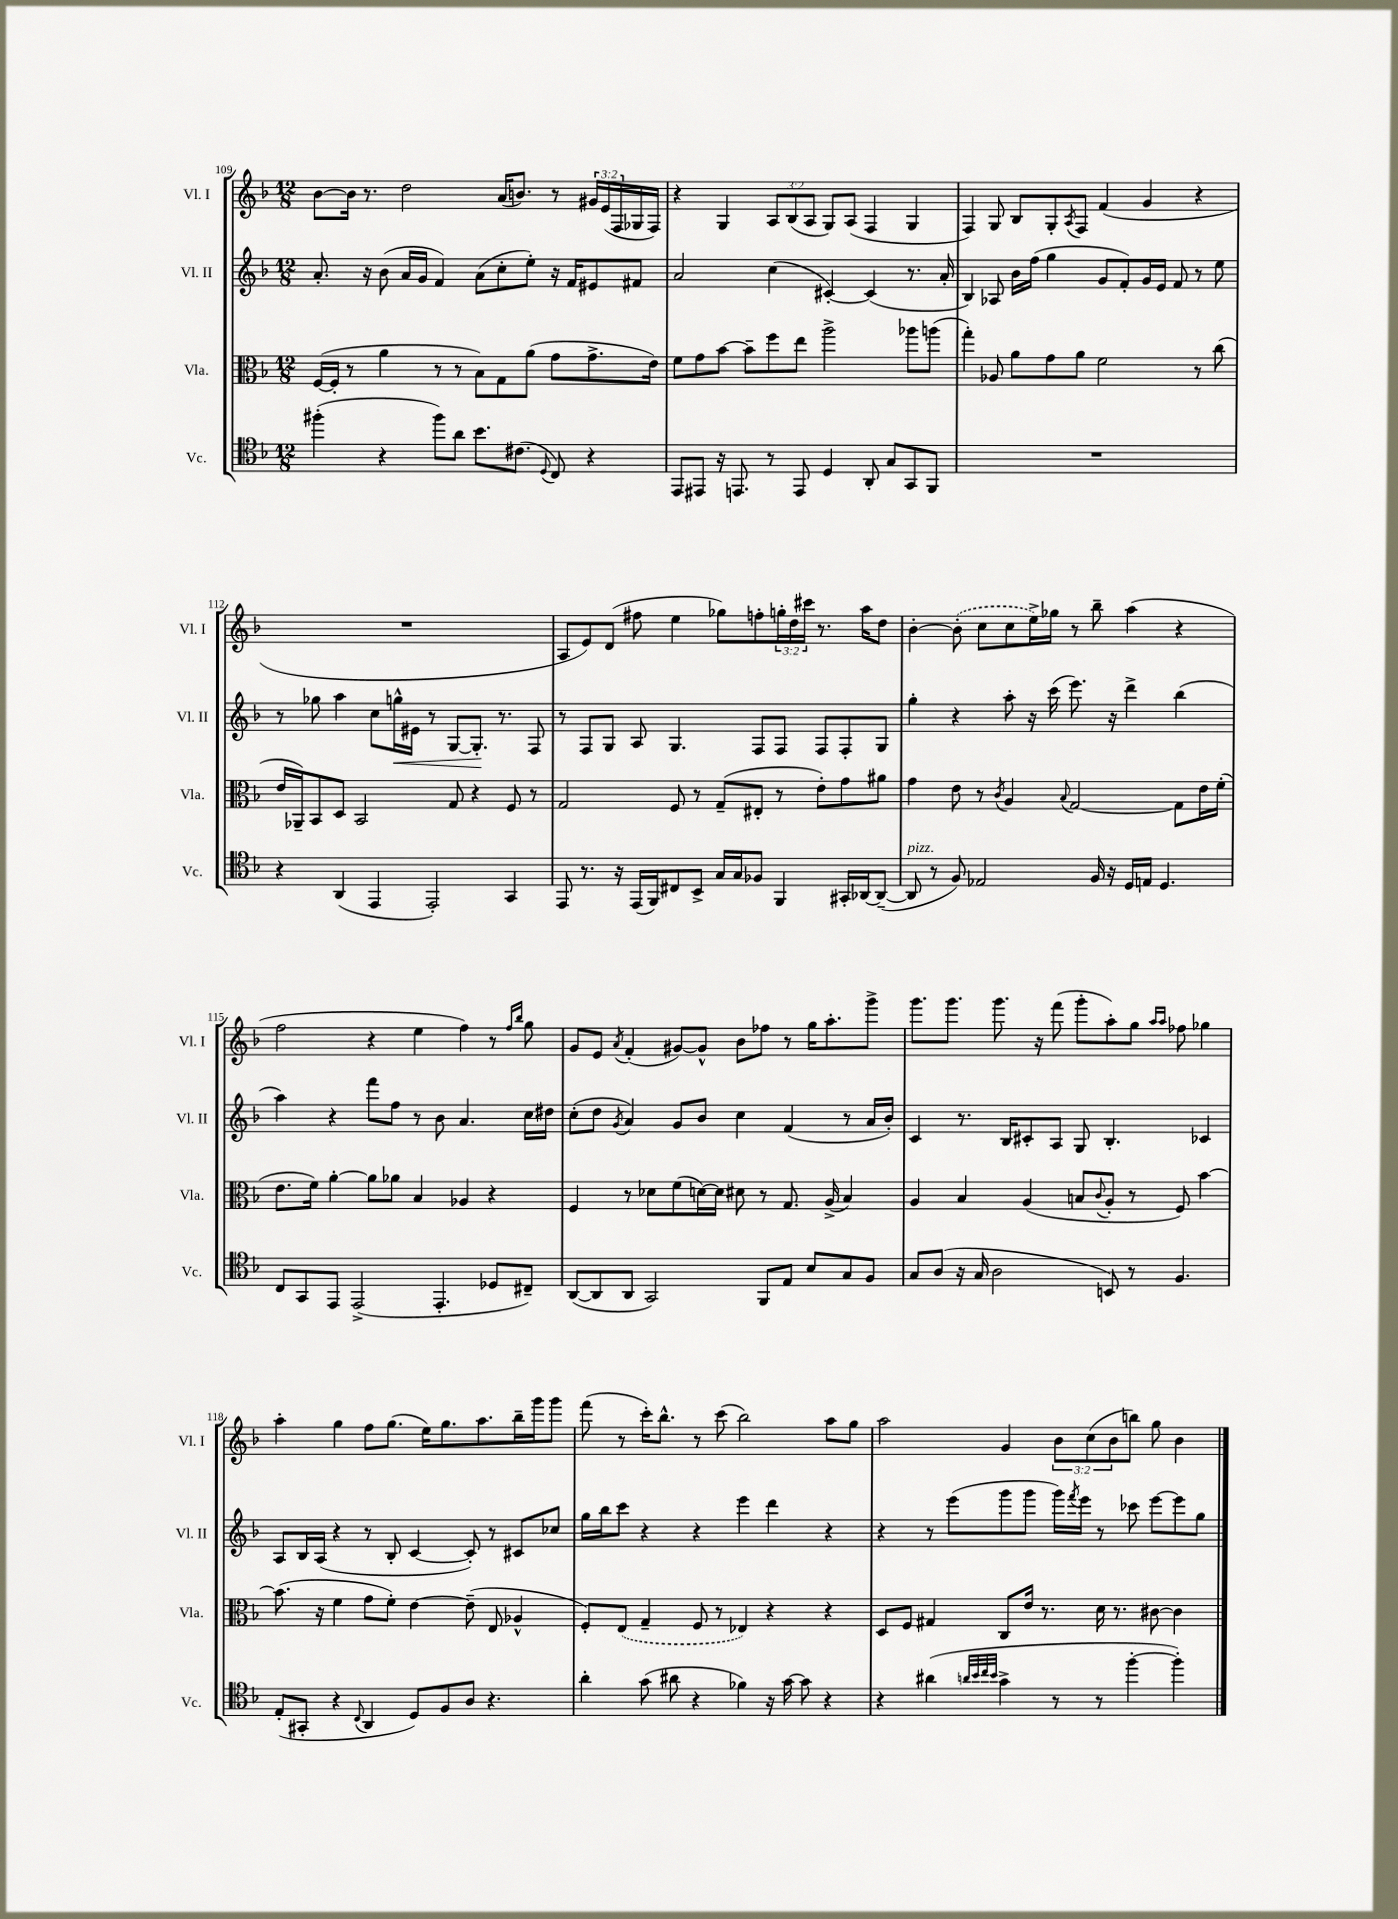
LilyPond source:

<<
\new StaffGroup <<
\new Staff = "s0" \with { instrumentName = "Vl. I" shortInstrumentName = "Vl. I" } {
    \clef treble \key f \major \numericTimeSignature \time 12/8 \override Staff.TupletNumber.text = #tuplet-number::calc-fraction-text
    bes'8~ bes'16 r8. d''2 a'16( b'8.) r8 \tuplet 3/2 { gis'16 e'16( f16 } ges16 f16) |
    r4 g4 \tuplet 3/2 { a8 bes8( a8 } g8) a8( f4 g4 |
    f4) g8 bes8 g8-. \acciaccatura { a8 } f8 f'4( g'4 r4 |
    R1. |
    a8 e'8) d'8( fis''8 e''4 ges''8) f''8-. \tuplet 3/2 { g''16-. d''16 cis'''16 } r8. a''16 d''8 |
    bes'4~-. \once \slurDashed bes'8-.( c''8 c''8 e''16->) ges''16 r8 bes''8-- a''4( r4 |
    f''2 r4 e''4 f''4) r8 \grace { f''16 bes''16 } g''8 |
    g'8 e'8 \acciaccatura { a'8 } f'4-.( gis'8~) gis'8-^ bes'8 fes''8 r8 g''16 a''8.-. g'''8-> |
    g'''8. g'''8. g'''8. r16 f'''8( g'''8-. a''8-.) g''8 \grace { a''16 a''16 } fes''8 ges''4 |
    a''4-. g''4 f''8 g''8.( e''16) g''8. a''8. bes''16-- g'''16 g'''8 |
    f'''8( r8 c'''16-.) bes''8.-^ r8 c'''8( bes''2) a''8 g''8 |
    a''2 g'4 \tuplet 3/2 { bes'8 c''8( bes'8 } b''8) g''8 bes'4 \bar "|." |
}
\new Staff = "s1" \with { instrumentName = "Vl. II" shortInstrumentName = "Vl. II" } {
    \clef treble \key f \major \numericTimeSignature \time 12/8
    a'8.-. r16 bes'8( a'16 g'16 f'4) a'8( c''8-. e''8-.) r16 f'16 eis'8 fis'8 |
    a'2 c''4( cis'4~-.) cis'4( r8. a'16-. |
    bes4) aes8 bes'16 f''16( g''4 g'8 f'8-.) g'16 e'16 f'8 r8 e''8 |
    r8 ges''8 a''4 c''8 g''16-^\< eis'16 r8 g8~ g8.-.\! r8. f8 |
    r8 f8 g8 a8 g4. f8 f8 f8 f8-. g8 |
    g''4-. r4 a''8-. r16 c'''16( e'''8.) r16 d'''4-> bes''4( |
    a''4) r4 f'''8 f''8 r8 bes'8 a'4. c''16 dis''16 |
    c''8-.( d''8 \acciaccatura { g'8 } a'4) g'8 bes'8 c''4 f'4( r8 a'16 bes'16-.) |
    c'4 r8. bes16 cis'8-. a8 g8 bes4.-. ces'4 |
    a8 bes16 a16( r4 r8 bes8-. c'4~ c'8-.) r8 cis'8 ces''8 |
    g''16 bes''16 c'''8 r4 r4 e'''4 d'''4 r4 |
    r4 r8 e'''8( g'''8 g'''8 g'''16) \acciaccatura { f'''8 } e'''16 r8 ces'''8 e'''8~ e'''8 g''8 \bar "|." |
}
\new Staff = "s2" \with { instrumentName = "Vla." shortInstrumentName = "Vla." } {
    \clef alto \key f \major \numericTimeSignature \time 12/8
    f16~( f16-. r8 a'4 r8 r8 bes8) g8 a'8( g'8 g'8.-> e'16) |
    f'8 g'8 bes'8~ bes'8-- f''8 e''8 a''2-> aes''8 a''8( |
    g''4-.) aes8 a'8 g'8 a'8 f'2 r8 c''8( |
    e'16 aes,16--) bes,8 d8 bes,2 g8 r4 f8 r8 |
    g2 f8 r8 g8--( eis8-. r8 e'8-.) g'8 ais'8 |
    g'4 e'8 r8 \acciaccatura { c'8 } a4 \appoggiatura { bes8 } g2~ g8 e'16 f'16-.( |
    e'8. f'16) a'4~-. a'8 aes'8 bes4 aes4 r4 |
    f4 r8 des'8 f'8( d'16~) d'16 dis'8 r8 g8. a16->( bes4) |
    a4 bes4 a4( b8 \appoggiatura { c'8 } a8-. r8 f8) bes'4~ |
    bes'8.( r16 f'4 g'8 f'8-.) e'4~ e'8--( e8 aes4-^ |
    f8-.) \once \slurDashed e8( g4-- f8 r8 ees4) r4 r4 |
    d8 f8 gis4 c8 e'16 r8. d'16 r8. cis'8~ cis'4 \bar "|." |
}
\new Staff = "s3" \with { instrumentName = "Vc." shortInstrumentName = "Vc." } {
    \clef tenor \key f \major \numericTimeSignature \time 12/8
    fis''4-.( r4 fis''8) a'8 bes'8. cis'8.( \appoggiatura { d8 } c8) r4 |
    e,8 eis,8 r16 e,8. r8 e,8 d4 a,8-. g8 g,8 f,8 |
    R1. |
    r4 a,4( e,4 e,2-.) g,4 |
    e,8 r8. r16 e,16( f,16) cis8 bes,8-> g16 g16 fes8 f,4 gis,16-. aes,16~ aes,8~--( |
    aes,8^\markup { \italic "pizz." } r8 f8) ees2 f16 r16 d16 e16 d4. |
    c8 g,8 e,8 e,2->( e,4.-. des8 cis8--) |
    a,8~( a,8 a,8 g,2) f,8 e8 bes8 g8 f8 |
    g8 a8( r16 g16 a2 b,8) r8 f4. |
    e8-.( gis,8-. r4 \appoggiatura { c8 } a,4 d8) f8 a8 r4. |
    a'4-. g'8( ais'8 r4 fes'4) r16 g'16~ g'8 r4 |
    r4 ais'4( \grace { a'32 bes'32 c''32 bes'32 } g'4-> r8 r8 f''4~-. f''4-.) \bar "|." |
}
>>
>>
\layout { \context { \Score currentBarNumber = #109 } }
